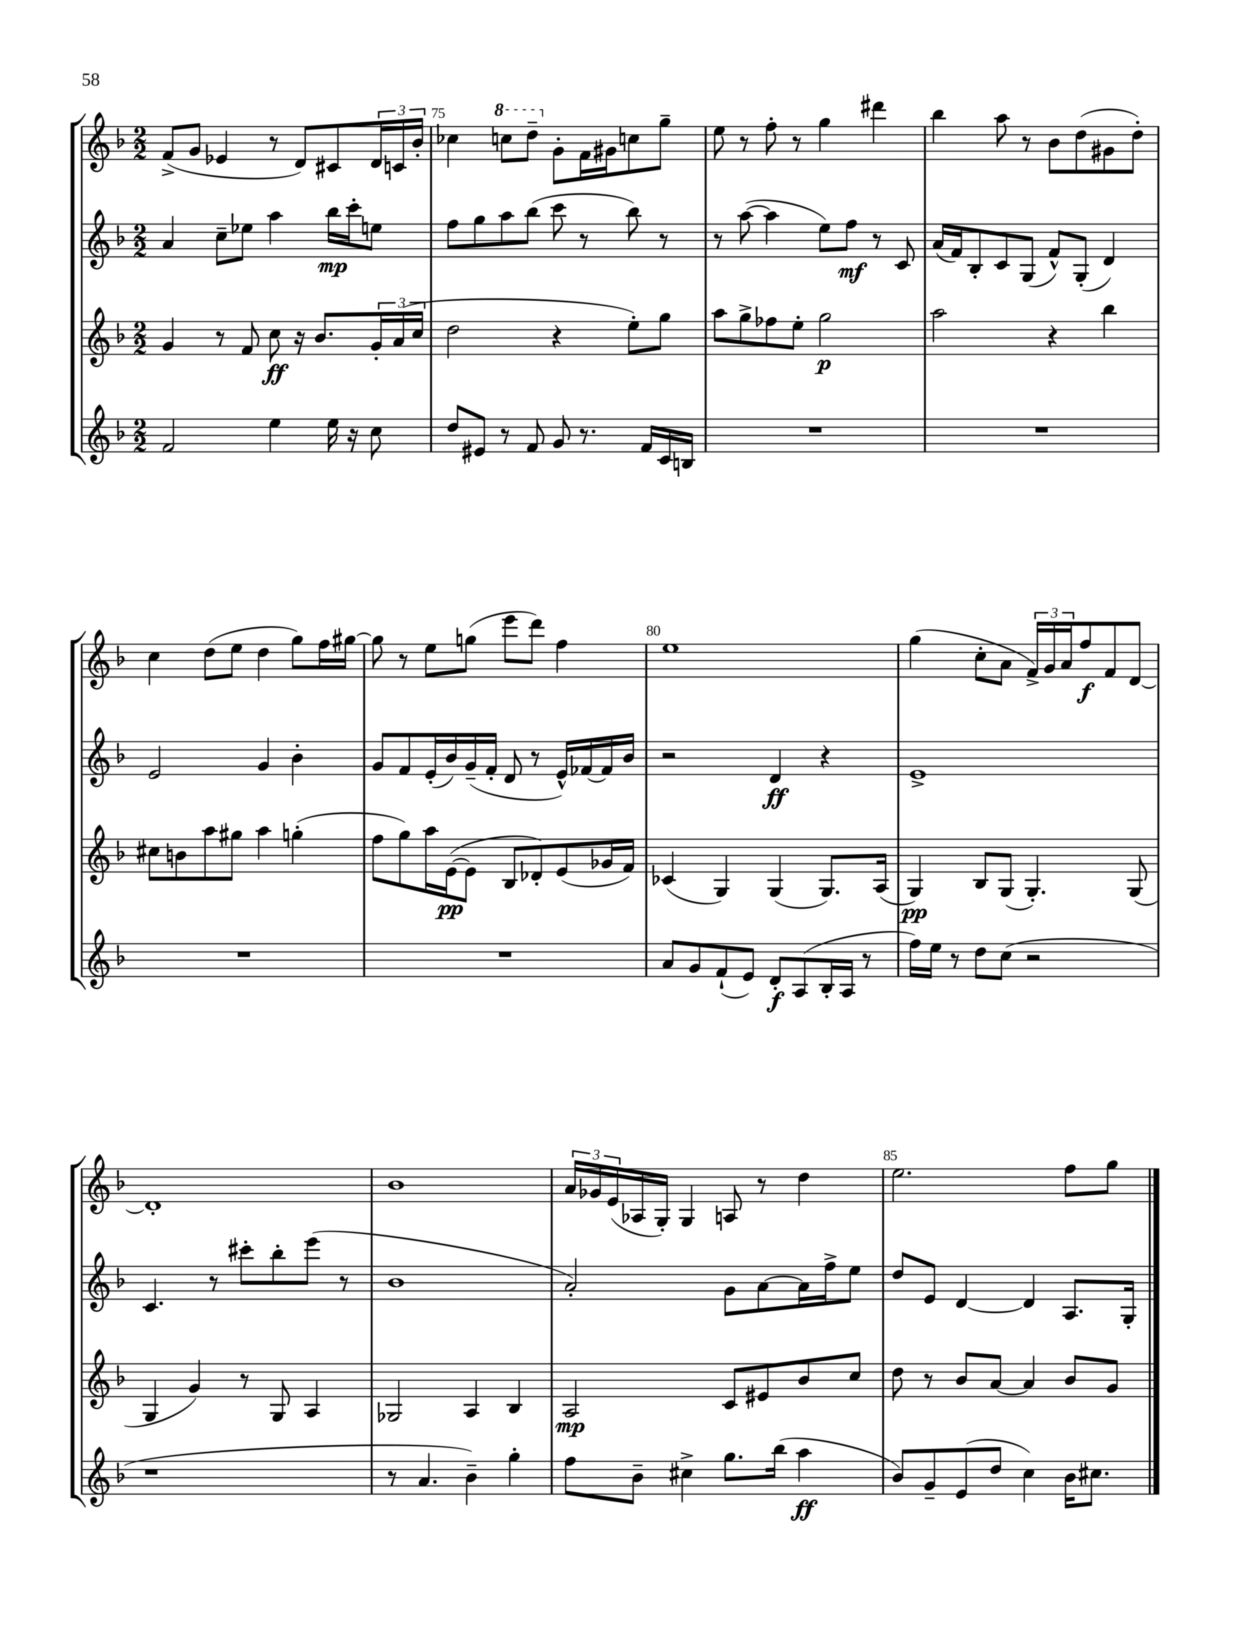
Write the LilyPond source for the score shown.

<<
\new StaffGroup <<
\new Staff = "s0" {
    \clef treble \key f \major \numericTimeSignature \time 2/2
    f'8->( g'8 ees'4 r8 d'8) cis'8 \tuplet 3/2 { d'16 c'16 bes'16-. } |
    ces''4 \ottava #1 c'''!8 d'''8-- \ottava #0 g'8-. f'16 gis'16 c''8 g''8-- |
    e''8 r8 f''8-. r8 g''4 dis'''4 |
    bes''4 a''8 r8 bes'8 d''8( gis'8 d''8-.) |
    c''4 d''8( e''8 d''4 g''8) f''16 gis''16~ |
    gis''8 r8 e''8 g''8( e'''8 d'''8) f''4 |
    e''1 |
    g''4( c''8-. a'8 \tuplet 3/2 { f'16->) g'16 a'16 } f''8\f f'8 d'8~ |
    d'1-. |
    bes'1 |
    \tuplet 3/2 { a'16 ges'16 e'16( } aes16 g16-.) g4 a8 r8 d''4 |
    e''2. f''8 g''8 \bar "|." |
}
\new Staff = "s1" {
    \clef treble \key f \major \numericTimeSignature \time 2/2
    a'4 c''8-- ees''8 a''4 bes''16\mp c'''16-. e''8 |
    f''8 g''8 a''8 bes''8( c'''8 r8 bes''8) r8 |
    r8 a''8~( a''4 e''8) f''8\mf r8 c'8 |
    a'16( f'16) bes8-. c'8 g8( f'8-^) g8-.( d'4) |
    e'2 g'4 bes'4-. |
    g'8 f'8 e'16-.( bes'16) g'16--( f'16-. d'8 r8 e'16-^) fes'16~ fes'16 bes'16 |
    r2 d'4\ff r4 |
    e'1-> |
    c'4. r8 cis'''8-. bes''8-. e'''8( r8 |
    bes'1 |
    a'2-.) g'8 a'8~ a'16 f''16-> e''8 |
    d''8 e'8 d'4~ d'4 a8. g16-. \bar "|." |
}
\new Staff = "s2" {
    \clef treble \key f \major \numericTimeSignature \time 2/2
    g'4 r8 f'8 c''8\ff r16 bes'8. \tuplet 3/2 { g'16-. a'16( c''16 } |
    d''2 r4 e''8-.) g''8 |
    a''8 g''8-> fes''8 e''8-. g''2\p |
    a''2 r4 bes''4 |
    cis''8 b'8 a''8 gis''8 a''4 g''4-.( |
    f''8 g''8) a''16 e'16~\pp( e'8 bes8 des'8-.) e'8( ges'16 f'16) |
    ces'4( g4) g4( g8.) a16( |
    g4\pp) bes8 g8( g4.-.) g8( |
    g4 g'4) r8 g8 a4 |
    ges2 a4 bes4 |
    a2\mp c'8 eis'8 bes'8 c''8 |
    d''8 r8 bes'8 a'8~ a'4 bes'8 g'8 \bar "|." |
}
\new Staff = "s3" {
    \clef treble \key f \major \numericTimeSignature \time 2/2
    f'2 e''4 e''16 r16 c''8 |
    d''8 eis'8 r8 f'8 g'8 r8. f'16 c'16 b16 |
    R1 |
    R1 |
    R1 |
    R1 |
    a'8 g'8 f'8-!( e'8) d'8-.\f a8( bes16-. a16 r8 |
    f''16) e''16 r8 d''8 c''8( r2 |
    r1 |
    r8 a'4. bes'4--) g''4-. |
    f''8 bes'8-- cis''4-> g''8. bes''16( a''4\ff |
    bes'8) g'8-- e'8( d''8 c''4) bes'16 cis''8. \bar "|." |
}
>>
>>
\layout { \context { \Score currentBarNumber = #74 \override BarNumber.break-visibility = ##(#f #t #t) barNumberVisibility = #(every-nth-bar-number-visible 5) } }
